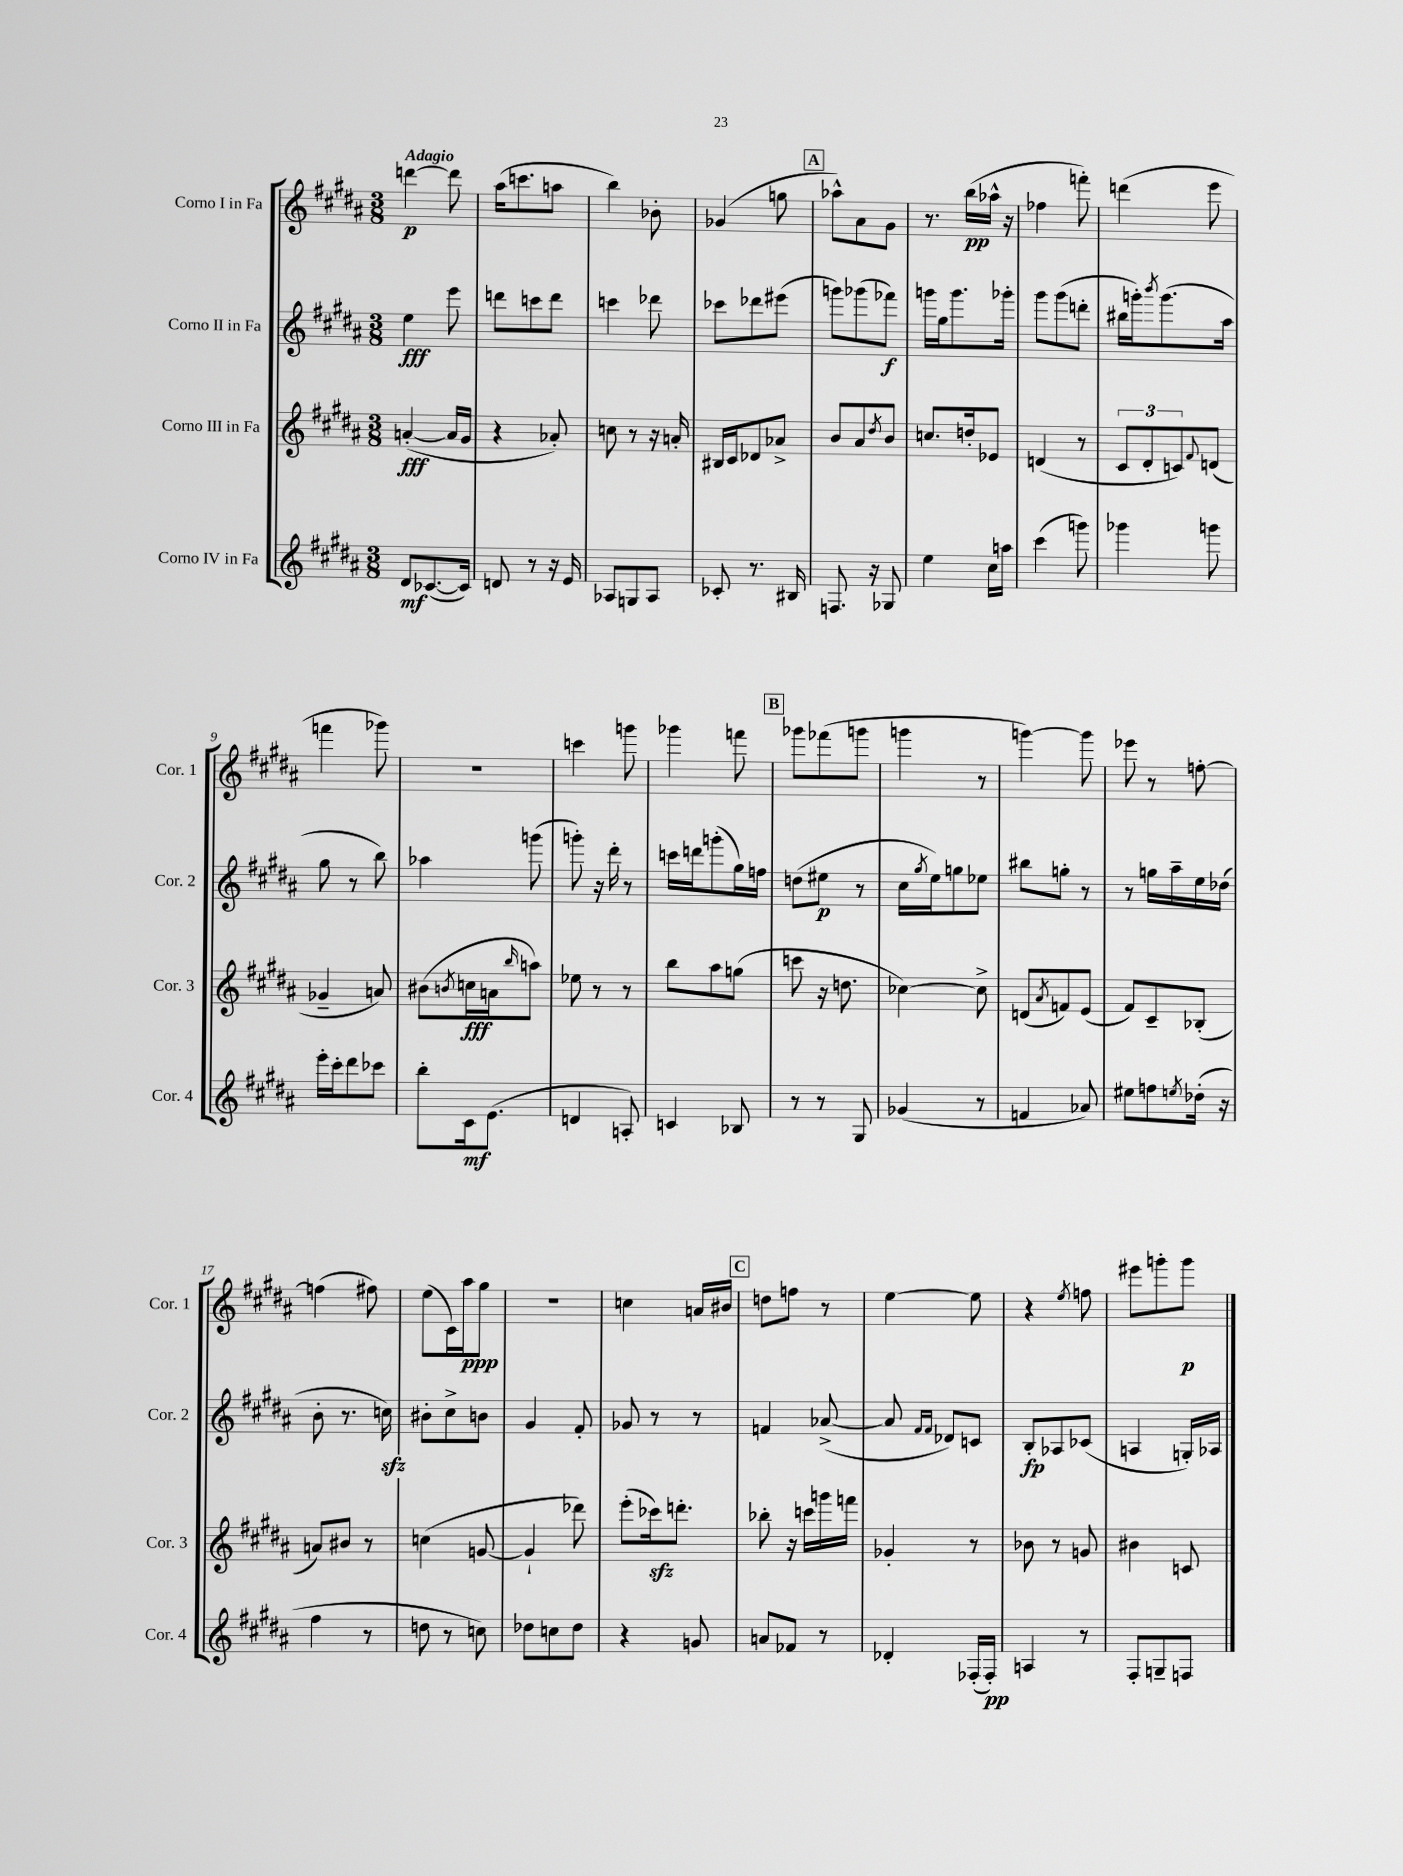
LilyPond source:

<<
\new StaffGroup <<
\new Staff = "s0" \with { instrumentName = "Corno I in Fa" shortInstrumentName = "Cor. 1" } {
    \clef treble \key b \major \numericTimeSignature \time 3/8 \tempo "Adagio"
    d'''4~\p d'''8 |
    ais''16( c'''8. a''8 |
    b''4) bes'8-. |
    ges'4( g''8 |
    \mark \markup { \box "A" } aes''8-^) ais'8 gis'8 |
    r8. b''16\pp( aes''16-^ r16 |
    fes''4 f'''8-.) |
    d'''4( e'''8 |
    f'''4 ges'''8) |
    R4. |
    c'''4 g'''8 |
    ges'''4 f'''8 |
    \mark \markup { \box "B" } ges'''8 fes'''8( g'''8 |
    g'''4 r8 |
    g'''4~) g'''8 |
    ees'''8 r8 f''8~-. |
    f''4( fis''8) |
    e''8( cis'16) ais''16\ppp gis''8 |
    R4. |
    c''4 a'16 bis'16 |
    \mark \markup { \box "C" } d''8 f''8 r8 |
    e''4~ e''8 |
    r4 \acciaccatura { e''8 } f''8 |
    eis'''8 g'''8-. g'''8\p \bar "|." |
}
\new Staff = "s1" \with { instrumentName = "Corno II in Fa" shortInstrumentName = "Cor. 2" } {
    \clef treble \key b \major \numericTimeSignature \time 3/8
    e''4\fff e'''8 |
    d'''8 c'''8 d'''8 |
    c'''4 des'''8 |
    ces'''8 des'''8 eis'''8( |
    \mark \markup { \box "A" } g'''8) ges'''8( fes'''8\f) |
    g'''16 gis''16 g'''8. ges'''16-. |
    gis'''8 gis'''8( d'''8-. |
    bis''16 g'''16-.) \acciaccatura { b'''8 } g'''8.( ais''16 |
    gis''8 r8 b''8) |
    aes''4 g'''8( |
    g'''8-.) r16 dis'''16-. r8 |
    c'''16 d'''16 g'''8-.( gis''16) f''16 |
    \mark \markup { \box "B" } d''8( eis''8\p r8 |
    cis''16 \acciaccatura { gis''8 } e''16) g''8 ees''8 |
    bis''8 g''8-. r8 |
    r8 g''16 ais''16-- e''16 des''16( |
    b'8-. r8. c''16\sfz) |
    bis'8-. cis''8-> b'8 |
    gis'4 fis'8-. |
    ges'8 r8 r8 |
    \mark \markup { \box "C" } f'4 aes'8~->( |
    aes'8 \grace { fis'16 fis'16 } des'8) c'8 |
    b8-.\fp aes8 ces'8( |
    a4 g16-.) aes16 \bar "|." |
}
\new Staff = "s2" \with { instrumentName = "Corno III in Fa" shortInstrumentName = "Cor. 3" } {
    \clef treble \key b \major \numericTimeSignature \time 3/8
    a'4~-.\fff( a'16 gis'16 |
    r4 aes'8-.) |
    c''8 r8 r16 a'16-. |
    bis16 cis'16 des'8 aes'8-> |
    \mark \markup { \box "A" } b'8 ais'8 \acciaccatura { dis''8 } b'8 |
    c''8. d''16-. ees'8 |
    d'4( r8 |
    \tuplet 3/2 { cis'8 dis'8-. c'8) } \appoggiatura { fis'8 } d'8( |
    ges'4-- a'8) |
    bis'8( \acciaccatura { b'8 } c''16\fff a'16 \grace { b''16 } a''8) |
    ees''8 r8 r8 |
    b''8 ais''8 g''8( |
    \mark \markup { \box "B" } c'''8 r16 d''8. |
    ces''4~) ces''8-> |
    d'8( \acciaccatura { ais'8 } f'8) e'8( |
    fis'8) cis'8-- bes8-.( |
    a'8) bis'8 r8 |
    c''4( g'8~ |
    g'4-! des'''8) |
    e'''8-.( ces'''16\sfz) d'''8.-. |
    \mark \markup { \box "C" } bes''8-. r16 c'''16 g'''16 f'''16 |
    ges'4-. r8 |
    bes'8 r8 g'8 |
    bis'4 c'8 \bar "|." |
}
\new Staff = "s3" \with { instrumentName = "Corno IV in Fa" shortInstrumentName = "Cor. 4" } {
    \clef treble \key b \major \numericTimeSignature \time 3/8
    dis'8\mf ces'8.~( ces'16) |
    d'8 r8 r16 e'16 |
    aes8 g8 aes8 |
    ces'8-. r8. bis16 |
    \mark \markup { \box "A" } f8. r16 ges8 |
    e''4 cis''16 a''16 |
    cis'''4( g'''8) |
    ges'''4 g'''8 |
    e'''16-. cis'''16-. dis'''8 ces'''8 |
    b''8-. cis'16\mf e'8.( |
    d'4 a8-.) |
    c'4 bes8 |
    \mark \markup { \box "B" } r8 r8 gis8 |
    ges'4( r8 |
    f'4 aes'8) |
    eis''8 f''8 \acciaccatura { e''8 } des''16-.( r16 |
    fis''4 r8 |
    d''8 r8 c''8) |
    des''8 c''8 des''8 |
    r4 g'8 |
    \mark \markup { \box "C" } a'8 fes'8 r8 |
    des'4-. fes16-.( fes16-.\pp) |
    a4 r8 |
    fis8-. g8-- f8 \bar "|." |
}
>>
>>
